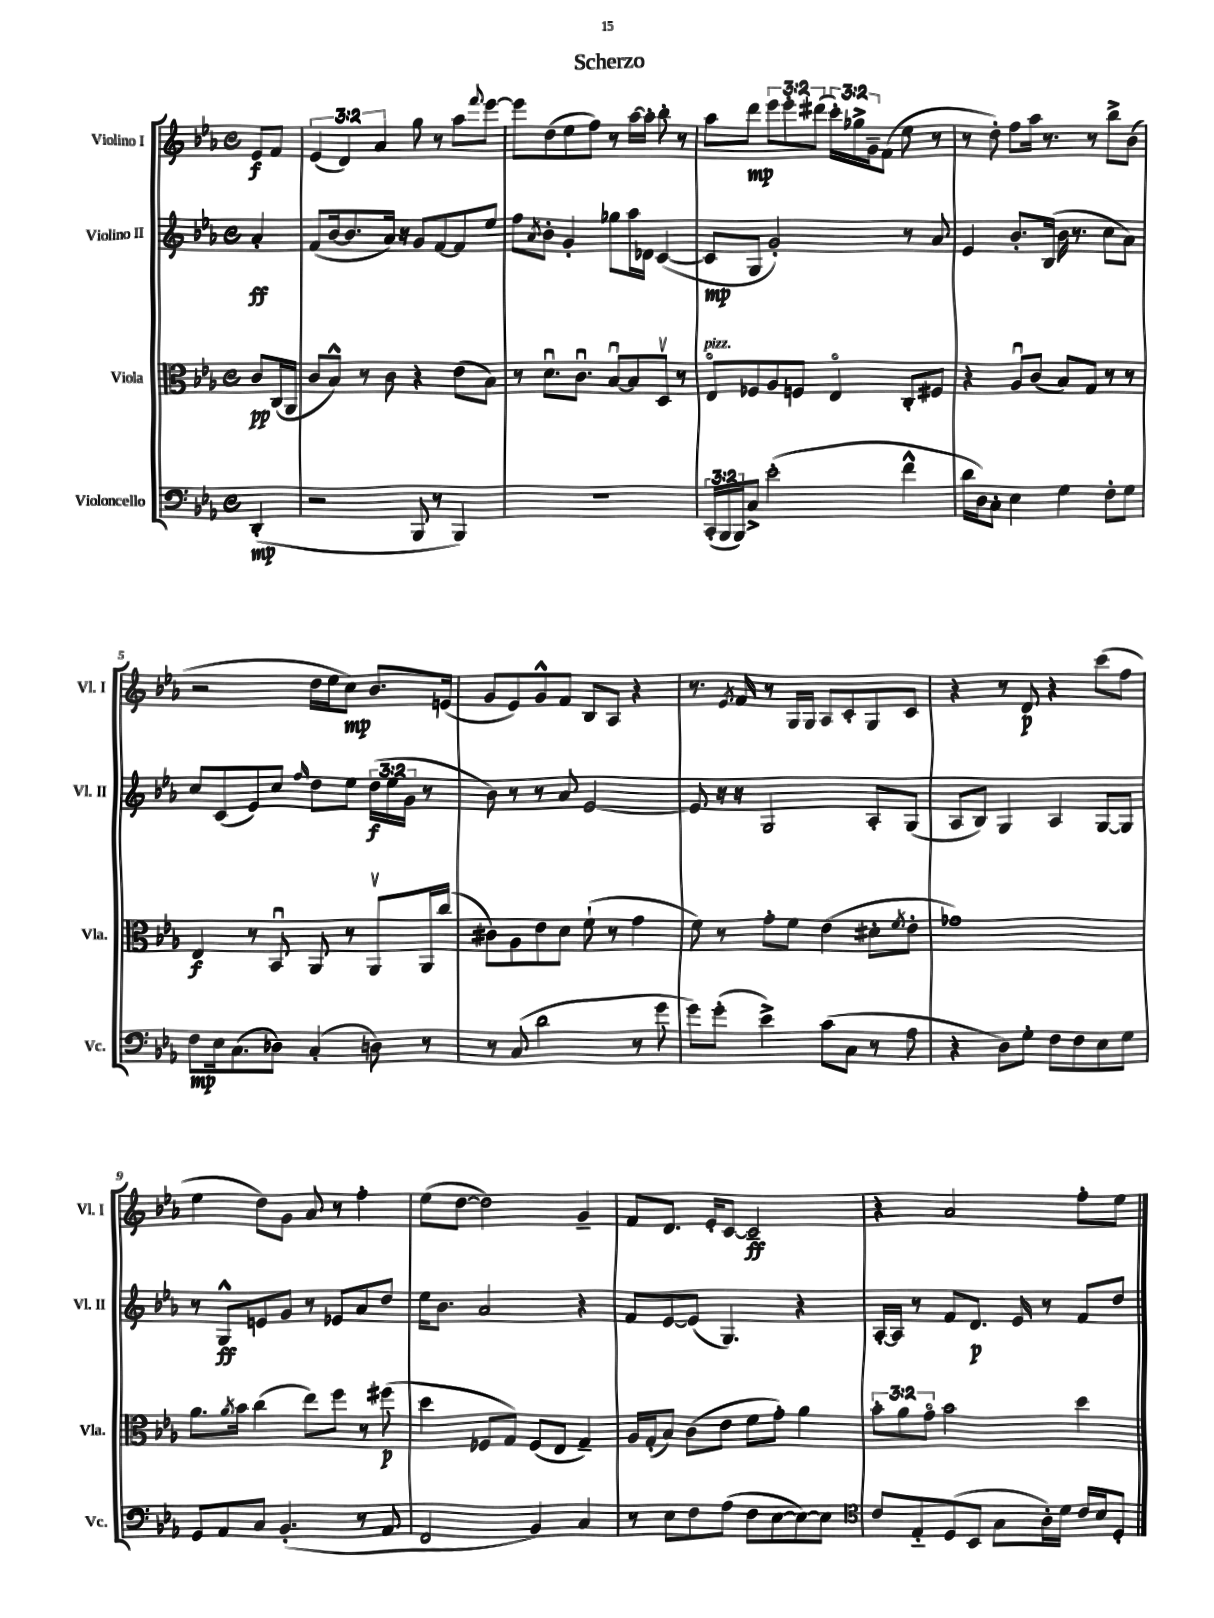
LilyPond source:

\header { title = "Scherzo" }
<<
\new StaffGroup <<
\new Staff = "s0" \with { instrumentName = "Violino I" shortInstrumentName = "Vl. I" } {
    \clef treble \key ees \major \defaultTimeSignature \time 4/4 \override Staff.TupletNumber.text = #tuplet-number::calc-fraction-text \partial 4
    ees'8\f f'8 |
    \tuplet 3/2 { ees'4( d'4) aes'4 } g''8 r8 aes''8 \appoggiatura { f'''8 } ees'''8~ |
    ees'''8 d''8( ees''8 f''8) r8 aes''16~ aes''16-. bes''8-. r8 |
    aes''8 d'''8\mp \tuplet 3/2 { ees'''8 ees'''8-. dis'''8( } \tuplet 3/2 { c'''16-.) ges''16-> g'16-- } f'8( ees''8 r8 |
    r8 d''8-.) f''8 aes''16 r8. r8 bes''8-> bes'8( |
    r2 d''16 ees''16 c''8\mp) bes'8. e'16( |
    g'8 ees'8) g'8-^ f'8 bes8 aes8 r4 |
    r8. \acciaccatura { ees'8 } f'16 r8 g16 g16 aes8 c'8-. g8 c'8 |
    r4 r8 d'8\p r4 c'''8( f''8 |
    ees''4 d''8) g'8 aes'8 r8 f''4-. |
    ees''8( d''8~ d''2) g'4-- |
    f'8 d'8. ees'16-. c'8~ c'2--\ff |
    r4 aes'2 f''8-. ees''8 \bar "|." |
}
\new Staff = "s1" \with { instrumentName = "Violino II" shortInstrumentName = "Vl. II" } {
    \clef treble \key ees \major \defaultTimeSignature \time 4/4 \override Staff.TupletNumber.text = #tuplet-number::calc-fraction-text \partial 4
    aes'4-.\ff |
    f'8( bes'16~ bes'8. aes'16) r16 g'8 f'8~ f'8 ees''8 |
    f''8 \acciaccatura { aes'8 } bes'8-. g'4-. ges''8 aes''16 des'16 c'4~( |
    c'8\mp g8 g'2-.) r8 aes'8 |
    ees'4 bes'8.-. bes16( bes'16 r8. c''8 aes'8) |
    c''8 c'8( ees'8) c''8 \grace { f''16 } d''8 ees''8 \tuplet 3/2 { d''16\f( ees''16 g'16 } r8 |
    bes'8) r8 r8 aes'8 ees'2~ |
    ees'8 r16 r16 g2 aes8-. g8( |
    aes8 bes8) g4 aes4 g8~ g8 |
    r8 g8-^\ff e'8 g'8 r8 ees'8 aes'8 d''8 |
    ees''16 bes'8. aes'2 r4 |
    f'8 ees'8~ ees'8( g4.) r4 |
    aes16~-. aes16 r8 f'8 d'8.\p ees'16 r8 f'8 d''8 \bar "|." |
}
\new Staff = "s2" \with { instrumentName = "Viola" shortInstrumentName = "Vla." } {
    \clef alto \key ees \major \defaultTimeSignature \time 4/4 \override Staff.TupletNumber.text = #tuplet-number::calc-fraction-text \partial 4
    c'8\pp c16( aes,16 |
    c'8 bes8-^) r8 c'8 r4 ees'8( bes8) |
    r8 d'8.\downbow c'8.\downbow bes8~\downbow bes8 d8\upbow r8 |
    ees8\flageolet^\markup { \italic "pizz." } fes8 aes8 f8 ees4\flageolet c8-. fis8 |
    r4 aes8\downbow c'8( bes8) g8 r8 r8 |
    ees4\f r8 bes,8\downbow aes,8 r8 aes,8\upbow aes,16 c''16( |
    cis'8) aes8 ees'8 d'8 f'8-!( r8 g'4 |
    f'8) r8 g'8-. f'8 ees'4( dis'8-. \acciaccatura { f'8 } ees'8-. |
    ges'1) |
    aes'8. \acciaccatura { aes'8 } bes'16 c''4( ees''8) f''8 r8 fis''8\p( |
    d''4 fes8 g8) fes8( ees8 g4--) |
    aes16 g16-.( bes8) c'8( ees'8 f'8 g'8-.) aes'4 |
    \tuplet 3/2 { bes'8-. aes'8 g'8\flageolet } bes'2 d''4 \bar "|." |
}
\new Staff = "s3" \with { instrumentName = "Violoncello" shortInstrumentName = "Vc." } {
    \clef bass \key ees \major \defaultTimeSignature \time 4/4 \override Staff.TupletNumber.text = #tuplet-number::calc-fraction-text \partial 4
    d,4-.\mp( |
    r2 bes,,8 r8 bes,,4) |
    R1 |
    \tuplet 3/2 { c,16-.( bes,,16 bes,,16) } c8-> ees'2-.( f'4-^ |
    d'16 d16) c8-. ees4 g4 f8-. g8 |
    f8\mp ees16 c8.( des8) c4-.( d8) r8 |
    r8 c8( d'2 r8 g'8 |
    g'8) g'8-.( ees'4->) c'8( c8 r8 aes8 |
    r4 d8) g8-. f8 f8 ees8 g8 |
    g,8 aes,8 c8 bes,4.-.( r8 aes,8 |
    f,2 bes,4) c4 |
    r8 ees8 f8 aes8( f8 ees8~ ees8~) ees8 |
    \clef tenor c'8 ees8-_ d8( bes,8 g8 aes16-.) d'16 c'16 bes16 d8-. \bar "|." |
}
>>
>>
